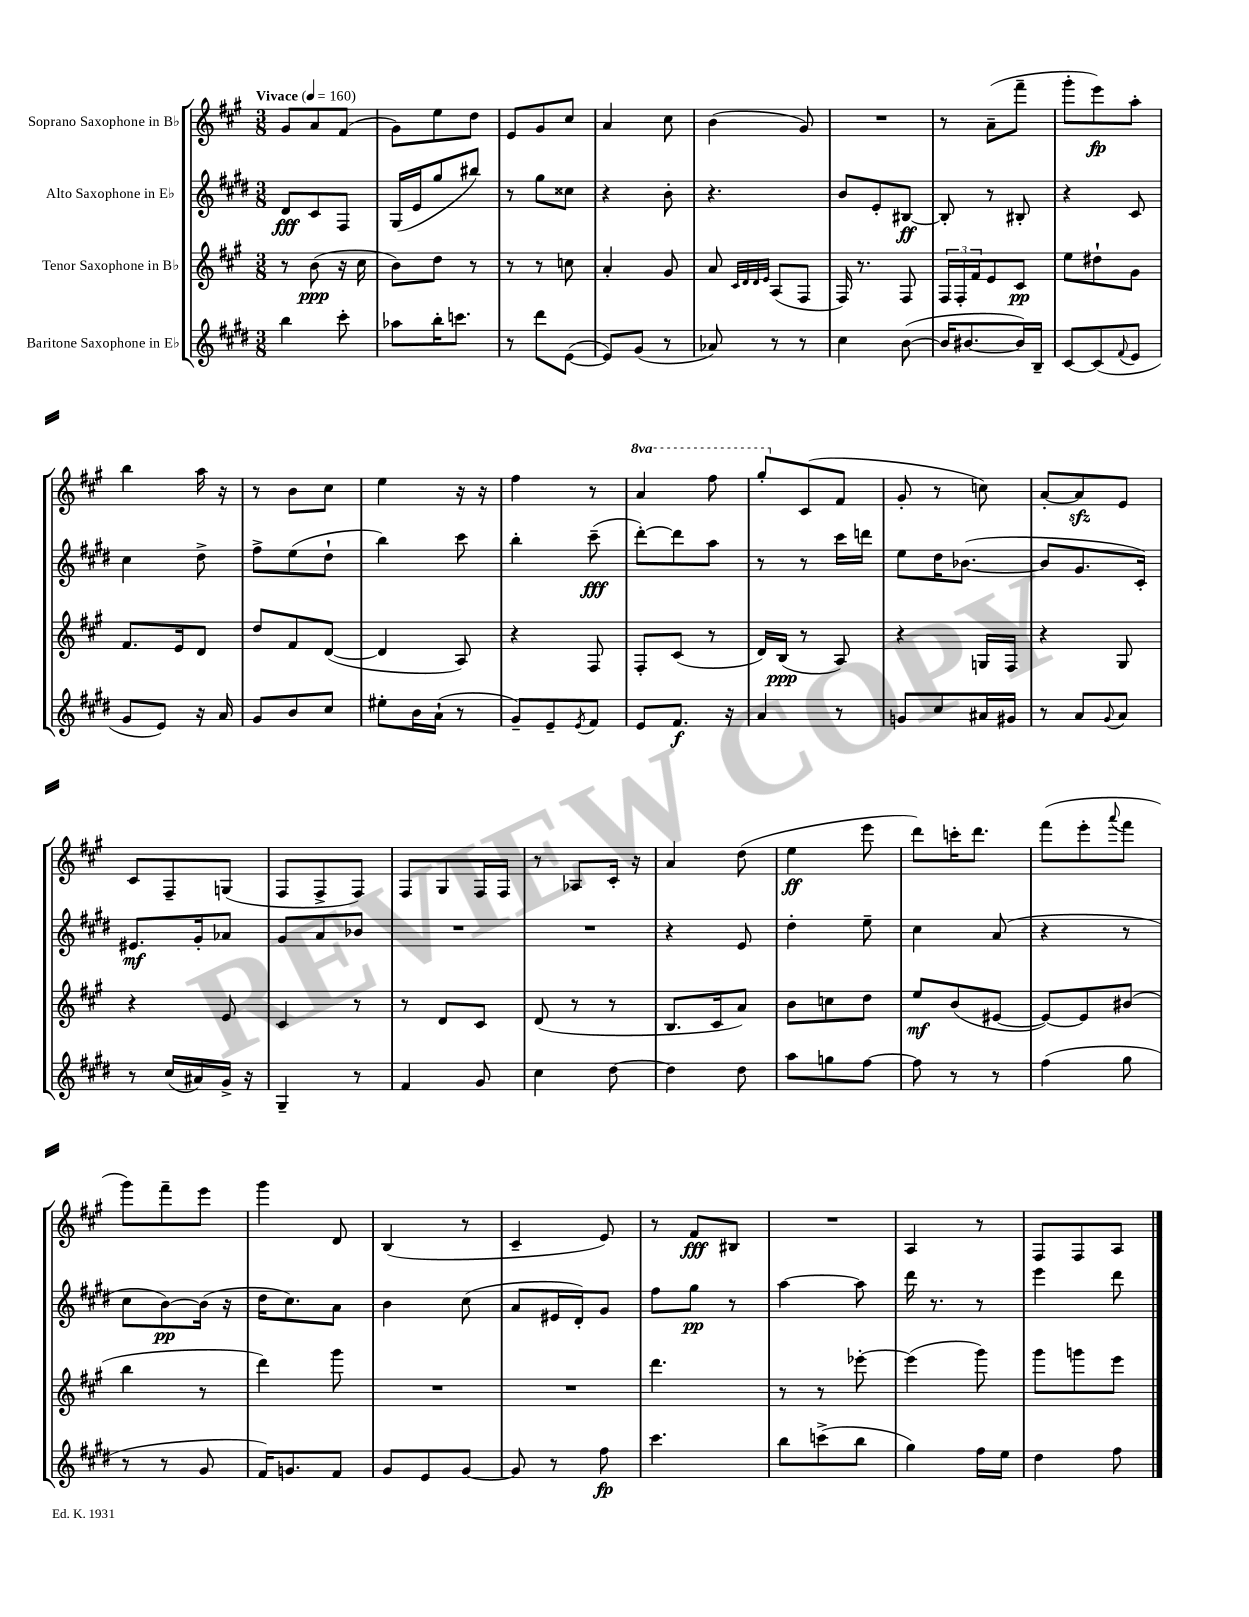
<<
\new StaffGroup <<
\new Staff = "s0" \with { instrumentName = "Soprano Saxophone in Bb" } {
    \clef treble \key a \major \numericTimeSignature \time 3/8 \set Staff.ottavationMarkups = #ottavation-simple-ordinals \tempo "Vivace" 4 = 160
    gis'8 a'8 fis'8( |
    gis'8) e''8 d''8 |
    e'8 gis'8 cis''8 |
    a'4 cis''8 |
    b'4( gis'8) |
    R4. |
    r8 a'8--( fis'''8-- |
    gis'''8-. e'''8\fp) a''8-. |
    b''4 a''16 r16 |
    r8 b'8 cis''8 |
    e''4 r16 r16 |
    fis''4 r8 |
    \ottava #1 a''4 fis'''8 |
    gis'''8-. \ottava #0 cis'8( fis'8 |
    gis'8-. r8 c''8) |
    a'8~-. a'8\sfz e'8 |
    cis'8 fis8-- g8( |
    fis8 fis8-> fis8) |
    fis8 gis8 fis16 fis16 |
    r8 aes8 cis'16-. r16 |
    a'4 d''8( |
    e''4\ff e'''8 |
    d'''8) c'''16-. d'''8. |
    fis'''8( e'''8-. \appoggiatura { a'''8 } fis'''8 |
    gis'''8) fis'''8-- e'''8 |
    gis'''4 d'8 |
    b4( r8 |
    cis'4-- e'8) |
    r8 fis'8\fff bis8 |
    R4. |
    a4 r8 |
    fis8 fis8 a8 \bar "|." |
}
\new Staff = "s1" \with { instrumentName = "Alto Saxophone in Eb" } {
    \clef treble \key e \major \numericTimeSignature \time 3/8
    dis'8\fff cis'8 fis8 |
    gis16( e'16 gis''8 bis''8) |
    r8 gis''8 cisis''8 |
    r4 b'8-. |
    r4. |
    b'8 e'8-. bis8~\ff |
    bis8-. r8 bis8-. |
    r4 cis'8 |
    cis''4 dis''8-> |
    fis''8-> e''8( dis''8-! |
    b''4) cis'''8 |
    b''4-. cis'''8--\fff( |
    dis'''8~-.) dis'''8 a''8 |
    r8 r8 cis'''16 d'''16 |
    e''8 dis''16 bes'8.~( |
    bes'8 gis'8. cis'16-.) |
    eis'8.\mf gis'16-. aes'8 |
    gis'8 a'8 bes'8 |
    R4. |
    R4. |
    r4 e'8 |
    dis''4-. e''8-- |
    cis''4 a'8( |
    r4 r8 |
    cis''8 b'8~\pp) b'16( r16 |
    dis''16 cis''8.) a'8 |
    b'4 cis''8( |
    a'8 eis'16 dis'16-.) gis'8 |
    fis''8 gis''8\pp r8 |
    a''4~ a''8 |
    dis'''16 r8. r8 |
    e'''4 dis'''8 \bar "|." |
}
\new Staff = "s2" \with { instrumentName = "Tenor Saxophone in Bb" } {
    \clef treble \key a \major \numericTimeSignature \time 3/8
    r8 b'8\ppp( r16 cis''16 |
    b'8) d''8 r8 |
    r8 r8 c''8 |
    a'4-. gis'8 |
    a'8 \grace { cis'32 d'32 d'32 e'32 } a8( fis8 |
    fis16) r8. fis8 |
    \tuplet 3/2 { fis16 fis16-. fis'16 } e'8 cis'8\pp |
    e''8 dis''8-! gis'8 |
    fis'8. e'16 d'8 |
    d''8 fis'8 d'8~( |
    d'4 a8) |
    r4 fis8 |
    fis8-. cis'8( r8 |
    d'16) b16\ppp( r8 a8) |
    r4 g16 fis16 |
    r4 gis8 |
    r4 e'8 |
    cis'4 r8 |
    r8 d'8 cis'8 |
    d'8( r8 r8 |
    b8. cis'16 a'8) |
    b'8 c''8 d''8 |
    e''8\mf b'8( eis'8~ |
    eis'8~) eis'8 bis'8( |
    b''4 r8 |
    d'''4) gis'''8 |
    R4. |
    R4. |
    d'''4. |
    r8 r8 ees'''8~-. |
    ees'''4( gis'''8) |
    gis'''8 g'''8 e'''8 \bar "|." |
}
\new Staff = "s3" \with { instrumentName = "Baritone Saxophone in Eb" } {
    \clef treble \key e \major \numericTimeSignature \time 3/8
    b''4 cis'''8-. |
    aes''8 b''16-. c'''8. |
    r8 dis'''8 e'8~( |
    e'8) gis'8( r8 |
    aes'8) r8 r8 |
    cis''4 b'8~( |
    b'16 bis'8.~ bis'16) b16-- |
    cis'8~ cis'8( \appoggiatura { fis'8 } e'8 |
    gis'8 e'8) r16 a'16 |
    gis'8 b'8 cis''8 |
    eis''8-. b'16 a'16-!( r8 |
    gis'8--) e'8-- \acciaccatura { e'8 } fis'8 |
    e'8 fis'8.\f r16 |
    a'4 r8 |
    g'8 cis''8 ais'16 gis'16 |
    r8 a'8 \appoggiatura { gis'8 } a'8 |
    r8 cis''16( ais'16) gis'16-> r16 |
    gis4-- r8 |
    fis'4 gis'8 |
    cis''4 dis''8~ |
    dis''4 dis''8 |
    a''8 g''8 fis''8~ |
    fis''8 r8 r8 |
    fis''4( gis''8 |
    r8 r8 gis'8 |
    fis'16) g'8. fis'8 |
    gis'8 e'8 gis'8~ |
    gis'8 r8 fis''8\fp |
    cis'''4. |
    b''8 c'''8->( b''8 |
    gis''4) fis''16 e''16 |
    dis''4 fis''8 \bar "|." |
}
>>
>>
\layout { \context { \Score \remove "Bar_number_engraver" } }
